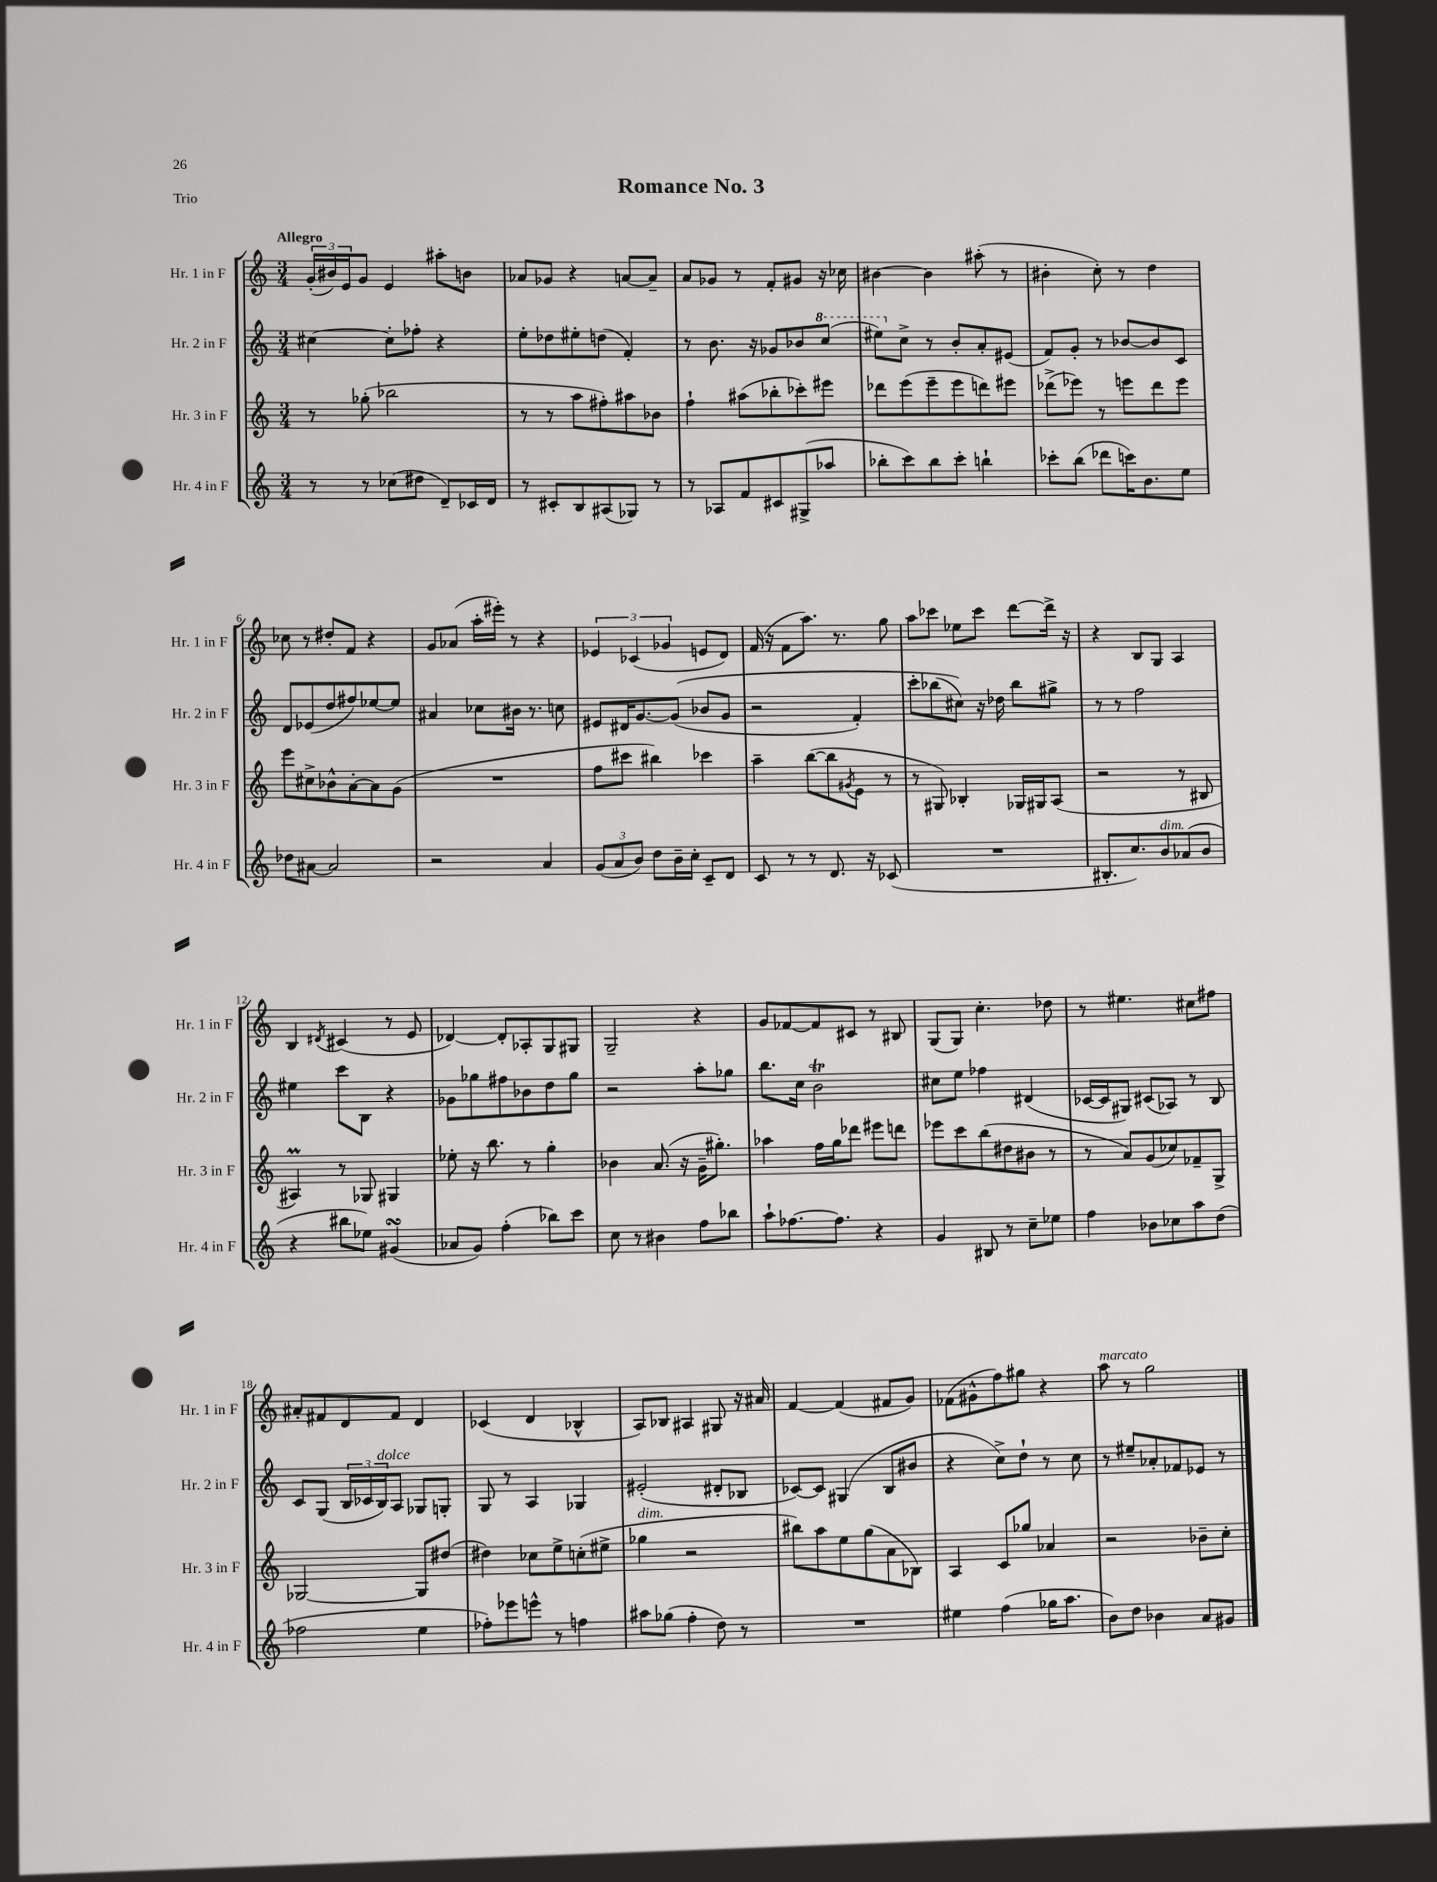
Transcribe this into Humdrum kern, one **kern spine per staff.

**kern	**kern	**kern	**kern
*part4	*part3	*part2	*part1
*staff4	*staff3	*staff2	*staff1
*I"Hr. 4 in F	*I"Hr. 3 in F	*I"Hr. 2 in F	*I"Hr. 1 in F
*I'Hr. 4 in F	*I'Hr. 3 in F	*I'Hr. 2 in F	*I'Hr. 1 in F
*clefG2	*clefG2	*clefG2	*clefG2
*k[]	*k[]	*k[]	*k[]
*M3/4	*M3/4	*M3/4	*M3/4
=1	=1	=1	=1
!	!	!	!LO:TX:a:B:t=Allegro
8r	8r	[4cc#X\	(24g'/LL
.	.	.	24b#X/)
.	.	.	24e/J
8r	(8gg-X'\	.	8g/J
(8cc-X\L	2bb-X\	8cc#'\L]	4e/
8dd#X\J	.	8ff-X'\J	.
8d~/L)	.	4r	8aa#X'\L
16c-X/L	.	.	8bn\J
16d/JJ	.	.	.
=2	=2	=2	=2
8r	8r	8ee'\L	8a-X/L
8c#X'/L	8r	8dd-X\	8g-X/J
8B/	8aa\L	8ee#X'\	4r
(8A#X/	8ff#X'\)	(8ddn\J	.
8G-X/J)	8aa#X\	4f'/)	[8an/L
8r	8b-X\J	.	8a~/J]
=3	=3	=3	=3
8r	4ff`\	8r	8a/L
8A-X/L	.	8.b\	8g-X/J
8f/	(8aa#X\L	.	8r
.	.	16r	.
8c#X/	8bb-X'\	8g-X/L	8f'/L
(8G#X^/	8ccc-X'\)	8b-X/	8g#X/J
*	*	*8va	*
8aa-X/J	8eee#X\J	(8ccc/J	16r
.	.	.	16cc-X\
=4	=4	=4	=4
8bb-X'\L	8ddd-X\L	8eee#X\L)	[4b#X\
*	*	*X8va	*
8ccc\)	(8eee\	8cc^\J	.
8bb-\	8eee~\	8r	4b#\]
8ccc'\J	8eee\	8b'/L	.
4bbn`\	8dddn\)	8a'/	(8aa#X'\
.	8eee#X\J	(8e#X/J	8r
=5	=5	=5	=5
8ccc-X'\L	(8ddd-X^\L	8f/L)	4b#X'\
(8bb\J	8eee-X\J)	8g'/J	.
8ddd-X\L	8r	8r	8cc'\)
16cccn\K)	8eeen\L	[8b-X/L	8r
8.b\	.	.	.
.	8ddd-\	8b-/]	4dd\
8ee\J	8eee\J	8c/J	.
!!LO:LB:g=z
=6	=6	=6	=6
8dd-X\L	8eee\L	8d/L	8cc-X\
[8a#X\J	8cc#X^\	(8e-X/	8r
2a#/]	8b-X^^\	8dd/	8dd#X'/L
.	[8a'\	8ff#X/)	8f/J
.	8a\]	[8ee-X/	4r
.	(8g\J	8ee-/J]	.
=7	=7	=7	=7
2r	2.r	4a#X/	8g/L
.	.	.	(8a-X/J
.	.	8cc-X\L	16aa'\LL
.	.	.	16eee#X'\JJ)
.	.	16b#X\Jk	8r
.	.	8.r	.
4a/	.	.	4r
.	.	8ccn\	.
=8	=8	=8	=8
(12g/L	8ff\L	8e#X/L	6e-X/
12a/	.	.	.
.	8ccc#X\J	16d#X/K	.
12b/J)	.	.	(6c-X/
.	.	[8.g/	.
8dd\L	4bb#X\)	.	.
.	.	.	6g-X/
16b~\L	.	((8g/J]	.
16cc'\JJ	.	.	.
8c~/L	4ccc-X\	8b-X/L	8en/L
8d/J	.	8g/J	8d/J)
=9	=9	=9	=9
8c/	4aa~\	2r	(16f/
.	.	.	16r
8r	.	.	8f\L
8r	([8bb\L	.	8.aa\J)
8.d/	8bb\]	.	.
.	.	.	8.r
.	8qg#X/	.	.
.	8e\J	4f'/)	.
16r	.	.	.
(8c-X/	8r	.	8gg\
=10	=10	=10	=10
2.r	8r	8ccc'\L	8aa\L
.	8G#X/)	(8bb-X\	8ccc-X\J
.	4B-X'/	8cc#X\J))	8ee-X\L
.	.	16r	8ccc-\J
.	.	16dd-X\	.
.	16G-X/LL	8bb-\L	[8ddd\L
.	16G#X/J	.	.
.	(8A/J	8gg#X^\J	16ddd^\Jk]
.	.	.	16r
=11	=11	=11	=11
8.B#X'/L	2r	8r	4r
.	.	8r	.
8.cc/)	.	.	.
.	.	2ff\	8B/L
!LO:TX:a:i:t=dim.	!	!	!
8b/	.	.	8G/J
(8a-X/	8r	.	4A/
8b/J	8B#X/	.	.
!!LO:LB:g=z
=12	=12	=12	=12
4r	4A#Xm/)	4ee#X\	4B/
.	.	.	8qd#X/
8bb#X\L	8r	8ccc\L	(4c#X/
8ee-X\J)	8G-X/	8B\J	.
(4g#XsSsS/	4G#X/	4r	8r
.	.	.	8e/
=13	=13	=13	=13
8a-X/L	8ee-X'\	8g-X\L	[4d-X/)
8g/J)	16r	8gg-X\	.
.	8.bb\	.	.
(4ff'\	.	8ff#X\	8d-'/L]
.	8r	8b-X\	8A-X'/
8bb-X\L)	4gg'\	8dd\	8G/
8ccc\J	.	8gg-\J	8G#X/J
=14	=14	=14	=14
8cc\	4b-X\	2r	2G~/
8r	.	.	.
4b#X\	(8.a/	.	.
.	16r	.	.
8ff\L	16g~\KL	8aa'\L	4r
.	8.gg#X'\J)	.	.
8bb-X\J	.	8gg-X\J	.
=15	=15	=15	=15
8aa`\L	4aa-X\	8.bb\L	8g/L
[8.ff-X\	.	.	[8f-X/
.	.	16cc\Jk	.
.	16ff\LL	2bt\	8f-/]
8.ff-\J]	16gg\J	.	.
.	8ddd-X\J	.	8c#X/J
4r	8eee#X\L	.	8r
.	8dddn\J	.	8B#X/
=16	=16	=16	=16
4g/	8eee-X\L	8cc#X\L	(8G/L
.	8ccc\	8ee\J	8G/J)
8B#X/	(8bb\	4ff-X\	4.cc'\
8r	8dd#X\	.	.
8cc~\L	8b#X\J	(4d#X/	.
8ee-X\J	8r	.	8dd-X\
=17	=17	=17	=17
4ff\	8r	[16c-X/LL	8r
.	.	16c-/J]	.
.	8a/L)	8G#X/J)	4.ee#X\
8b-X\L	(8g/	(8c#X/L	.
8cc-X\	8cc-X/)	8A-X/J)	.
8aa\	8f-X~/	8r	8cc#X\L
(8dd\J	8G^/J	8B/	8ff#X\J
!!LO:LB:g=z
=18	=18	=18	=18
2ff-X\	[2G-X/	8c/L	8a#X'/L
.	.	(8G/J	8f#X/
.	.	24B/LL	8d/
.	.	24c-X/	.
!	!	!LO:TX:a:i:t=dolce	!
.	.	24B/J)	.
.	.	8A/J	8f#/J
4ee\	8G-/L]	8G-X/L	4d/
.	(8dd#X/J	8Gn'/J	.
=19	=19	=19	=19
8ff-X'\L)	4dd#X\)	8G/	(4c-X/
8eee-X\	.	8r	.
8eeen^^\J	8cc-X\L	4A/	4d/
8r	8ee^\	.	.
4ffn\	(8ccn'\	4G-X/	4B-X^^/
.	8ee#X^\J	.	.
=20	=20	=20	=20
!	!LO:TX:a:i:t=dim.	!	!
8aa#X\L	4gg-X\	(2e#X'/	8A/L)
(8gg-X\J	.	.	8B-X/J
4ff'\	2r	.	4A#X/
8dd\)	.	8d#X'/L	8G#X/
8r	.	8B-X/J	16r
.	.	.	16a#X/
=21	=21	=21	=21
2.r	8bb#X\L)	[8c-X/L)	[4f/
.	8aa\	8c-/J]	.
.	8ee\	(4G#X/	(4f/]
.	(8gg\	.	.
.	8a\	8B/L	8f#X/L
.	8B-X\J)	8b#X/J	8g/J)
=22	=22	=22	=22
4ee#X\	4A/	4r	(8f-X\L
.	.	.	8g#X^^\
(4ff\	8c/L	8cc^\L)	8ff\)
.	8gg-X/J	8dd`\J	8gg#X\J
16gg-X\KL	4a-X/	8r	4r
8.aa\J	.	.	.
.	.	8cc\	.
=23	=23	=23	=23
!	!	!	!LO:TX:a:i:t=marcato
8b\L)	2r	8r	8aa\
8dd\J	.	8ee#X~/L	8r
4b-X\	.	8a-X'/	2gg\
.	.	8f-X/	.
8a/L	8b-X~\L	8e-X/J	.
8g#X/J	8cc'\J	8r	.
==	==	==	==
*-	*-	*-	*-
